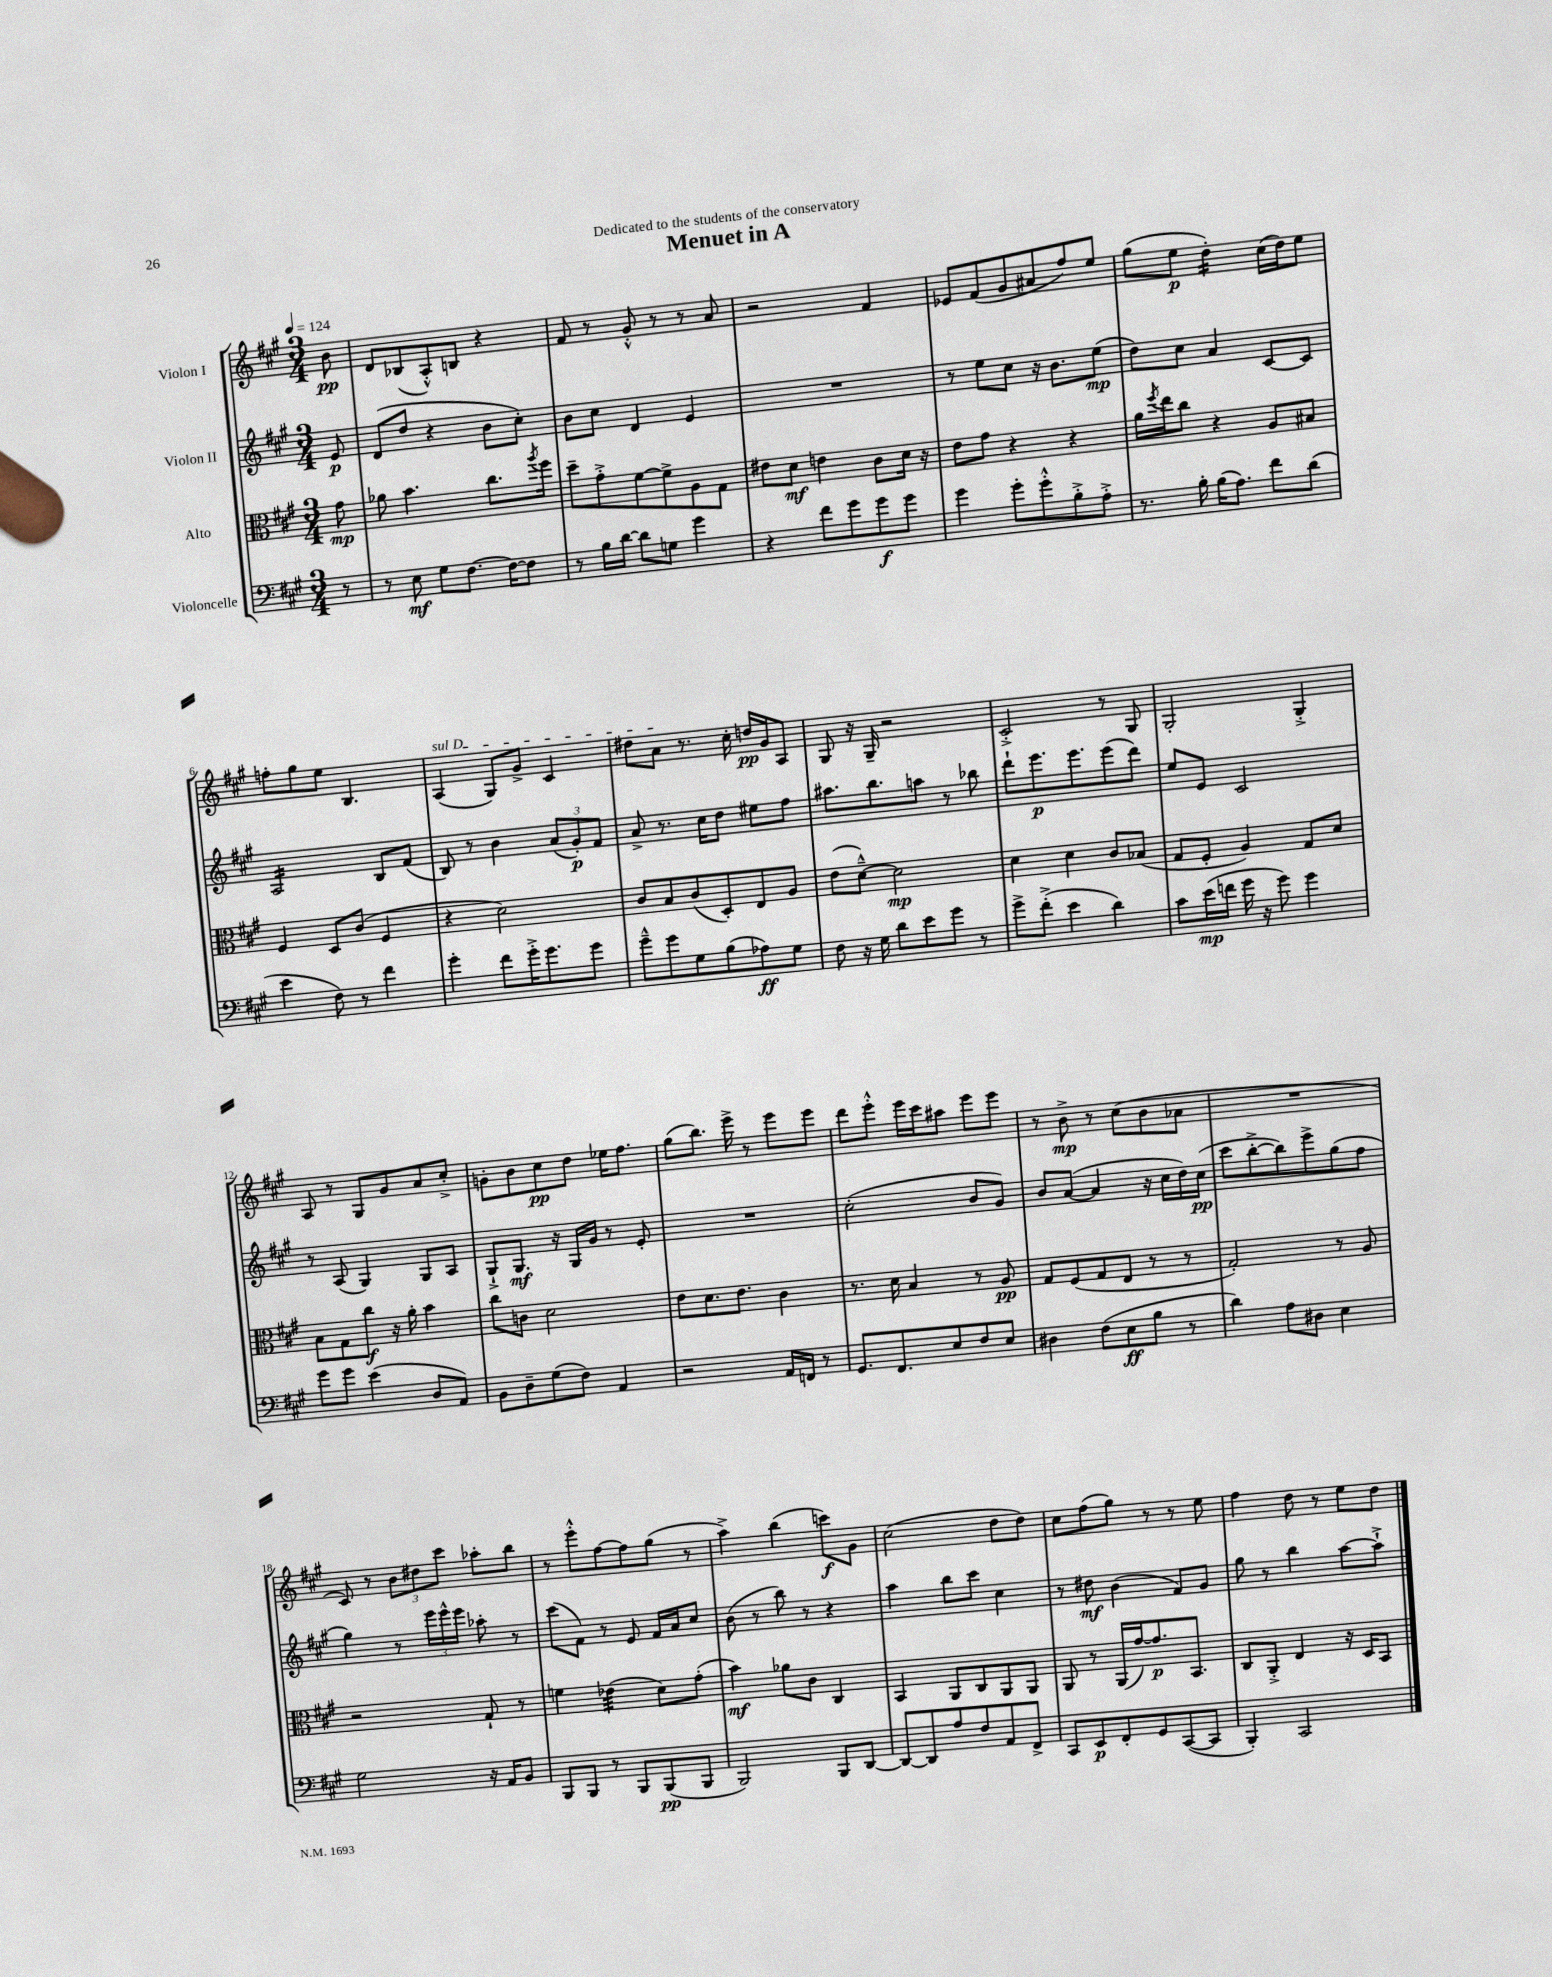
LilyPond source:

\header { title = "Menuet in A" dedication = "Dedicated to the students of the conservatory" }
<<
\new StaffGroup <<
\new Staff = "s0" \with { instrumentName = "Violon I" } {
    \clef treble \key a \major \numericTimeSignature \time 3/4 \partial 8 \tempo 4 = 124
    b'8\pp |
    d'8 bes8( a8-.-^) b8 r4 |
    fis'8 r8 gis'8-.-^ r8 r8 a'8 |
    r2 fis'4 |
    ees'8 fis'8( gis'8 ais'8 fis''8) e''8 |
    gis''8( e''8\p d''4:16-.) cis''16( d''16) e''8 |
    f''8-. gis''8 e''8 b4. |
    \once \override TextSpanner.bound-details.left.text = \markup { \italic "sul D" } a4\startTextSpan( gis8) gis'8-> cis'4 |
    dis''8 a'8\stopTextSpan r8. cis''16-. d''16\pp gis'16 a8 |
    gis8 r16 gis16-- r2 |
    cis'2-.-> r8 gis8 |
    gis2-. gis4-.-> |
    a8 r8 gis8 gis'8 a'8 cis''8-.-> |
    g'8-. b'8 cis''8\pp d''8 ees''16 fis''8. |
    gis''8( b''8.) e'''16-> r8 e'''8 e'''8 |
    d'''8 e'''8-.-^ e'''16 cis'''16 ais''8 e'''8 e'''8 |
    r8 b'8->\mp r8 cis''8( b'8 aes'8 |
    R2. |
    cis'8) r8 \tuplet 3/2 { b'8 dis''8 cis'''8 } aes''8-. b''8 |
    r8 e'''8-.-^ fis''8~ fis''8 gis''8( r8 |
    a''4->) b''4( c'''8\f) gis'8 |
    cis''2( d''8 d''8) |
    cis''8 fis''8( gis''8) r8 r8 e''8 |
    fis''4 d''8 r8 e''8 d''8 \bar "|." |
}
\new Staff = "s1" \with { instrumentName = "Violon II" } {
    \clef treble \key a \major \numericTimeSignature \time 3/4 \partial 8
    e'8\p |
    d'8( d''8 r4 b'8 cis''8-.) |
    b'8 cis''8 d'4 e'4 |
    R2. |
    r8 e''8 cis''8 r16 b'8. e''8\mp( |
    d''8) cis''8 a'4 cis'8~ cis'8 |
    a2:16 b8 fis'8( |
    b8) r8 b'4 \tuplet 3/2 { a'8( gis'8-.\p) fis'8 } |
    a'8-> r8. cis''16 d''8 eis''8 fis''8 |
    ais''8. b''8. a''8 r8 bes''8 |
    d'''8-! e'''8.\p e'''8. e'''8( d'''8) |
    e''8 e'8 cis'2 |
    r8 a8( gis4) gis8 a8 |
    gis8-!-> gis8.\mf r16 gis16 gis'16 r8 e'8-. |
    R2. |
    cis''2-.( b'8 gis'8) |
    b'8 a'8~( a'4 r16 cis''16 d''16) cis''16\pp( |
    cis'''8 b''8~-.-> b''8) e'''8-> gis''8( fis''8 |
    gis''4) r8 \tuplet 3/2 { e'''16 e'''16-^ e'''16 } aes''8-. r8 |
    cis'''8( fis'8) r8 e'8 fis'16 a'16 cis''8 |
    b'8( r8 b''8) r8 r4 |
    a''4 b''8 cis'''8 cis''4 |
    r8 dis''8\mf b'4( fis'8) gis'8 |
    gis''8 r8 b''4 a''8~ a''8-!-> \bar "|." |
}
\new Staff = "s2" \with { instrumentName = "Alto" } {
    \clef alto \key a \major \numericTimeSignature \time 3/4 \partial 8
    gis'8\mp |
    aes'8 b'4. cis''8. \acciaccatura { a''8 } fis''16 |
    d''8-- gis'8-.-> fis'8~ fis'8-> a8 gis8 |
    eis'8 d'8\mf e'4 cis'8 d'16 r16 |
    e'8 gis'8 r4 r4 |
    a'16 \acciaccatura { fis''8 } e''16 cis''8 r4 a8 bis8 |
    fis4 d8 cis'8( fis4 |
    r4 d'2) |
    cis'8 b8 cis'8( d8-.) e8 a8 |
    e'8( d'8~---^) d'2\mp |
    d'4 d'4 cis'8 bes8( |
    gis8 fis8-. a4) gis8 d'8 |
    b8 gis8 cis''8\f r16 a'16-. b'4 |
    cis''8 c'8 d'2 |
    e'8 d'8. e'8. cis'4 |
    r8. d'16 b4 r8 a8\pp |
    gis8 fis8( gis8 e8 r8 r8 |
    gis2-.) r8 a8 |
    r2 gis8-! r8 |
    f'4 ees'4:32( d'8) gis'8-.( |
    b'4\mf) aes'8 cis'8 cis4 |
    b,4 a,8 cis8 a,8 a,8 |
    a,8 r8 a,16( gis'16~) gis'8.\p b,8. |
    cis8 a,8-.-> e4 r16 d16 b,8 \bar "|." |
}
\new Staff = "s3" \with { instrumentName = "Violoncelle" } {
    \clef bass \key a \major \numericTimeSignature \time 3/4 \partial 8
    r8 |
    r8 e8\mf gis8 fis8.~ fis16~ fis8 |
    r8 b16 d'16~ d'8 g8 gis'4 |
    r4 fis'8 gis'8 gis'8\f gis'8 |
    gis'4 gis'8-. gis'8-.-^ b8-.-> a8-.-> |
    r8. b16-. b16( a8.) fis'8 d'8( |
    e'4 fis8) r8 fis'4 |
    gis'4-. fis'8 gis'16-.-> gis'8. gis'8 |
    gis'8---^ gis'8 gis8 b8( aes8\ff) gis8 |
    fis8 r16 gis16 d'8 e'8 gis'8 r8 |
    gis'8-> fis'8-.->( e'4 d'4) |
    cis'8 e'16\mp( f'16 gis'16 r16 gis'8) gis'4 |
    gis'8 gis'8 e'4( d8 a,8) |
    b,8 d8-- gis8( fis8) a,4 |
    r2 a,16 f,16 r8 |
    gis,8. fis,8. e8 fis8 e8 |
    dis4 fis8( e8\ff b8 r8 |
    d'4) a8 dis8 e4 |
    gis2 r16 a,16 b,8 |
    b,,8 b,,8 r8 b,,8 b,,8\pp( b,,8 |
    b,,2) b,,8 d,8~ |
    d,8~ d,8 a8 fis8 a,8 fis,8-> |
    cis,8 e,8\p fis,8-. gis,8 cis,8~( cis,8 |
    b,,4-.) cis,2 \bar "|." |
}
>>
>>
